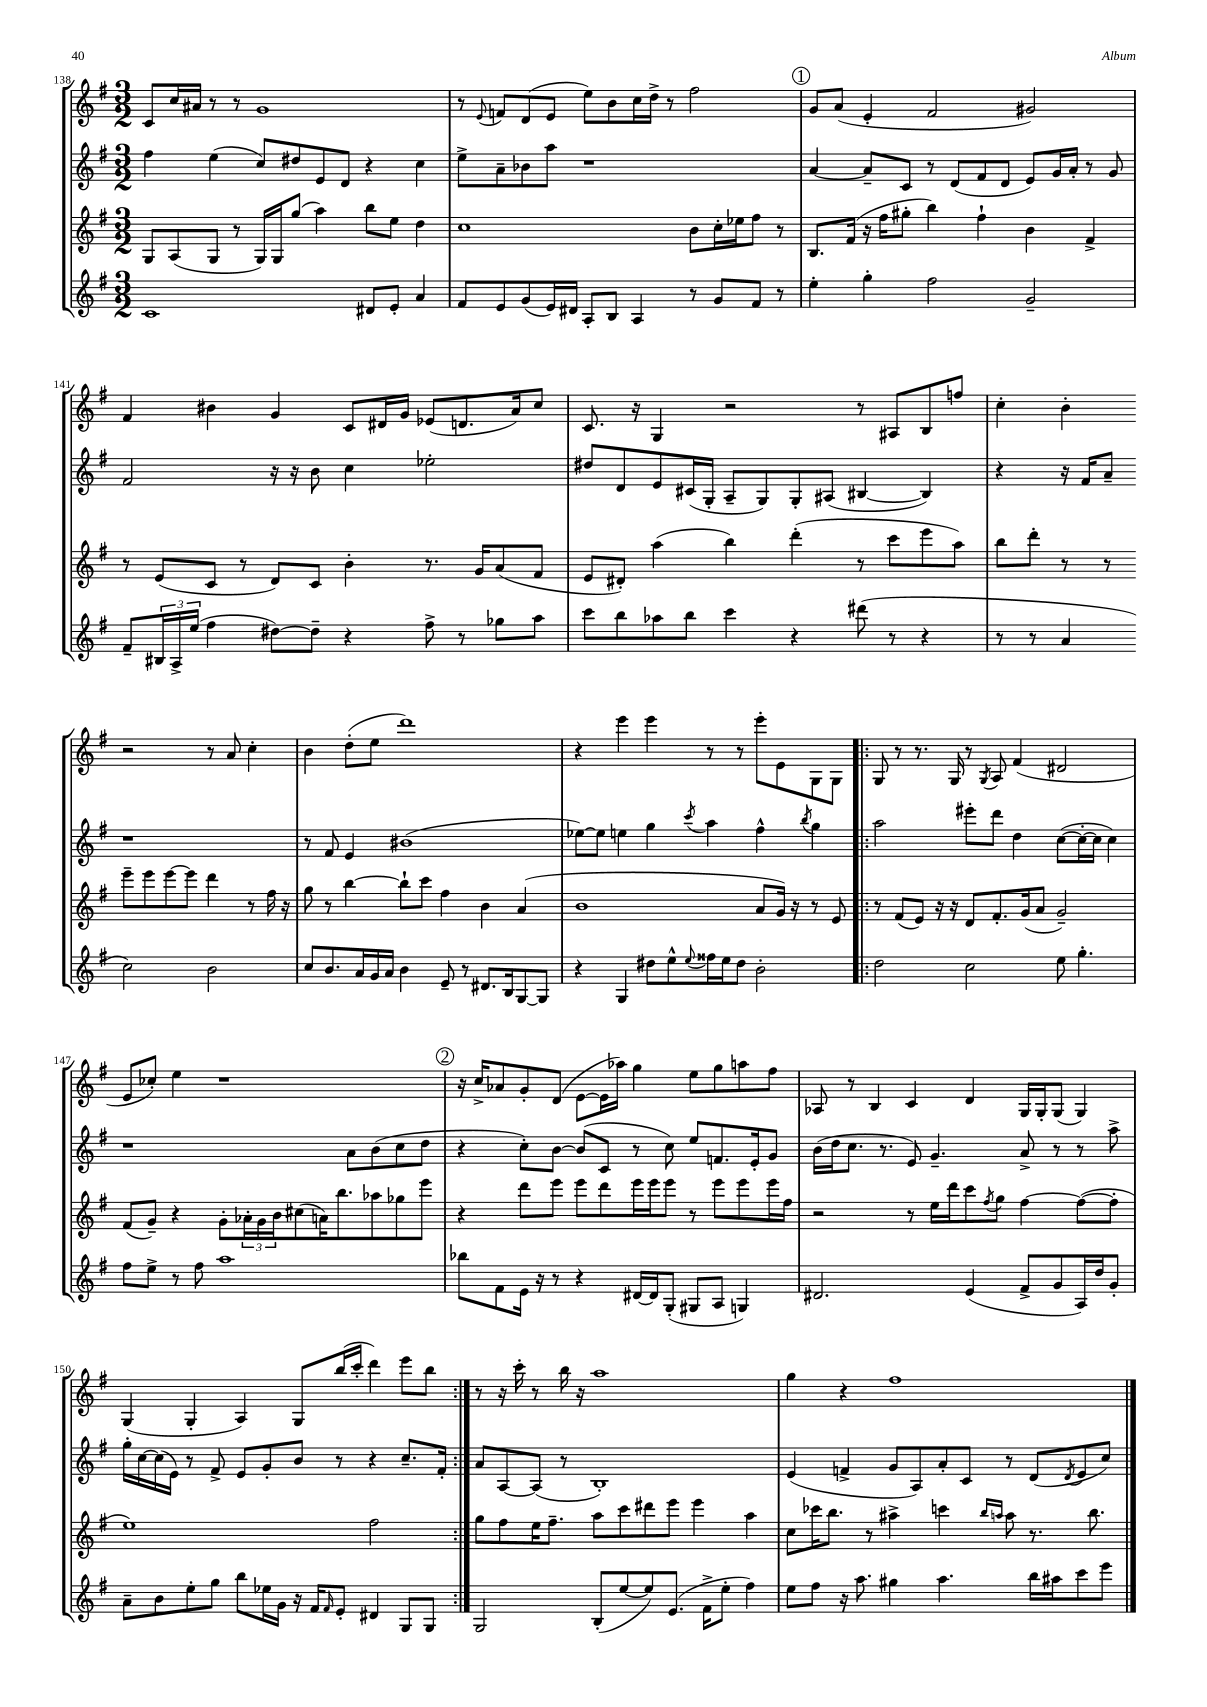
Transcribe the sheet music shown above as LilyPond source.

<<
\new StaffGroup <<
\new Staff = "s0" {
    \clef treble \key g \major \numericTimeSignature \time 3/2
    c'8 c''16 ais'16 r8 r8 g'1 |
    r8 \appoggiatura { e'8 } f'8 d'8( e'8 e''8) b'8 c''16 d''16-> r8 fis''2 |
    \mark \markup { \circle "1" } g'8 a'8( e'4-. fis'2 gis'2) |
    fis'4 bis'4 g'4 c'8 dis'16 g'16 ees'8( d'8. a'16) c''8 |
    c'8. r16 g4 r2 r8 ais8 b8 f''8 |
    c''4-. b'4-. r2 r8 a'8 c''4-. |
    b'4 d''8-.( e''8 d'''1) |
    r4 e'''4 e'''4 r8 r8 e'''8-. e'8 g8 g8 |
    \repeat volta 2 { g8 r8 r8. g16 r8 \acciaccatura { g8 } a8 fis'4( dis'2 |
    e'8 ces''8-.) e''4 r1 |
    \mark \markup { \circle "2" } r16 c''16-> aes'8 g'8-. d'8( e'8~ e'16 aes''16) g''4 e''8 g''8 a''8 fis''8 |
    aes8 r8 b4 c'4 d'4 g16 g16-. g8( g4) |
    g4( g4-. a4) g8 b''16( c'''16-. d'''4) e'''8 b''8 | }
    r8 r16 c'''16-. r8 b''16 r16 a''1 |
    g''4 r4 fis''1 \bar "|." |
}
\new Staff = "s1" {
    \clef treble \key g \major \numericTimeSignature \time 3/2
    fis''4 e''4( c''8) dis''8 e'8 d'8 r4 c''4 |
    e''8-> a'8-- bes'8 a''8 r1 |
    \mark \markup { \circle "1" } a'4~ a'8-- c'8 r8 d'8( fis'8 d'8 e'8) g'16 a'16-. r8 g'8 |
    fis'2 r16 r16 b'8 c''4 ees''2-. |
    dis''8 d'8 e'8 cis'16( g16-. a8-- g8) g8-. ais8( bis4~ bis4) |
    r4 r16 fis'16 a'8-- r1 |
    r8 fis'8 e'4 bis'1( |
    ees''8~) ees''8 e''4 g''4 \acciaccatura { c'''8 } a''4 fis''4-^ \acciaccatura { b''8 } g''4 |
    \repeat volta 2 { a''2 eis'''8-. d'''8 d''4 c''8~( c''16~-. c''16 c''4) |
    r1 a'8 b'8( c''8 d''8 |
    \mark \markup { \circle "2" } r4 c''8-.) b'8~ b'8( c'8 r8 c''8) e''8 f'8. e'16-. g'8 |
    b'16( d''16 c''8. r8. e'8) g'4.-- a'8-> r8 r8 a''8-> |
    g''16-. c''16~ c''16( e'16) r8 fis'8-> e'8 g'8-. b'8 r8 r4 c''8.-- fis'16-. | }
    a'8 a8~ a8( r8 b1-.) |
    e'4( f'4-> g'8 a8) a'8-. c'8 r8 d'8( \acciaccatura { d'8 } e'8 c''8) \bar "|." |
}
\new Staff = "s2" {
    \clef treble \key g \major \numericTimeSignature \time 3/2
    g8 a8( g8 r8 g16) g16 g''8( a''4) b''8 e''8 d''4 |
    c''1 b'8 c''16-. ees''16 fis''8 r8 |
    \mark \markup { \circle "1" } b8. fis'16( r16 fis''16 gis''8-. b''4) fis''4-! b'4 fis'4-> |
    r8 e'8( c'8 r8 d'8) c'8 b'4-. r8. g'16 a'8( fis'8 |
    e'8 dis'8-.) a''4( b''4) d'''4-.( r8 c'''8 e'''8 a''8) |
    b''8 d'''8-. r8 r8 e'''8-- e'''8 e'''8~ e'''8 d'''4 r8 fis''16 r16 |
    g''8 r8 b''4~ b''8-! c'''8 fis''4 b'4 a'4( |
    b'1 a'8 g'16) r16 r8 e'8 |
    \repeat volta 2 { r8 fis'8( e'8) r16 r16 d'8 fis'8.-. g'16( a'8 g'2--) |
    fis'8( g'8--) r4 g'8-. \tuplet 3/2 { aes'16-. g'16 b'16 } cis''8( a'16) b''8. aes''8 ges''8 e'''8 |
    \mark \markup { \circle "2" } r4 d'''8 e'''8 e'''8 d'''8 e'''16 e'''16 e'''8 r8 e'''8 e'''8 e'''16 fis''16 |
    r2 r8 e''16 d'''16 c'''8 \acciaccatura { fis''8 } g''8 fis''4~ fis''8~( fis''8-. |
    e''1) fis''2 | }
    g''8 fis''8 e''16 fis''8.-- a''8 c'''8 dis'''8 e'''8 e'''4 a''4 |
    c''8 ces'''16 b''8. r8 ais''4-> c'''4 \grace { b''16 a''16 } a''8 r8. b''8. \bar "|." |
}
\new Staff = "s3" {
    \clef treble \key g \major \numericTimeSignature \time 3/2
    c'1 dis'8 e'8-. a'4 |
    fis'8 e'8 g'8( e'16) dis'16 a8-. b8 a4 r8 g'8 fis'8 r8 |
    \mark \markup { \circle "1" } e''4-. g''4-. fis''2 g'2-- |
    fis'8-- \tuplet 3/2 { bis16 a16-> e''16( } fis''4 dis''8~) dis''8-- r4 fis''8-> r8 ges''8 a''8 |
    c'''8 b''8 aes''8 b''8 c'''4 r4 dis'''8( r8 r4 |
    r8 r8 a'4 c''2) b'2 |
    c''8 b'8. a'16 g'16 a'16 b'4 e'8-- r8 dis'8. b16 g8~ g8 |
    r4 g4 dis''8 e''8-^ \appoggiatura { e''8 } fisis''16 e''16 dis''8 b'2-. |
    \repeat volta 2 { d''2 c''2 e''8 g''4.-. |
    fis''8 e''8-> r8 fis''8 a''1 |
    \mark \markup { \circle "2" } bes''8 fis'8 e'16 r16 r8 r4 dis'16~ dis'16 g8-.( gis8 a8 g4) |
    dis'2. e'4( fis'8-> g'8 a16) d''16 g'8-. |
    a'8-- b'8 e''8-. g''8 b''8 ees''16 g'16 r16 fis'16 \grace { fis'16 } e'8-. dis'4 g8 g8 | }
    g2 b8-.( e''8~ e''8) e'8.( fis'16-> e''8-. fis''4) |
    e''8 fis''8 r16 a''8. gis''4 a''4. b''16 ais''16 c'''8 e'''8 \bar "|." |
}
>>
>>
\layout { \context { \Score currentBarNumber = #138 } }
